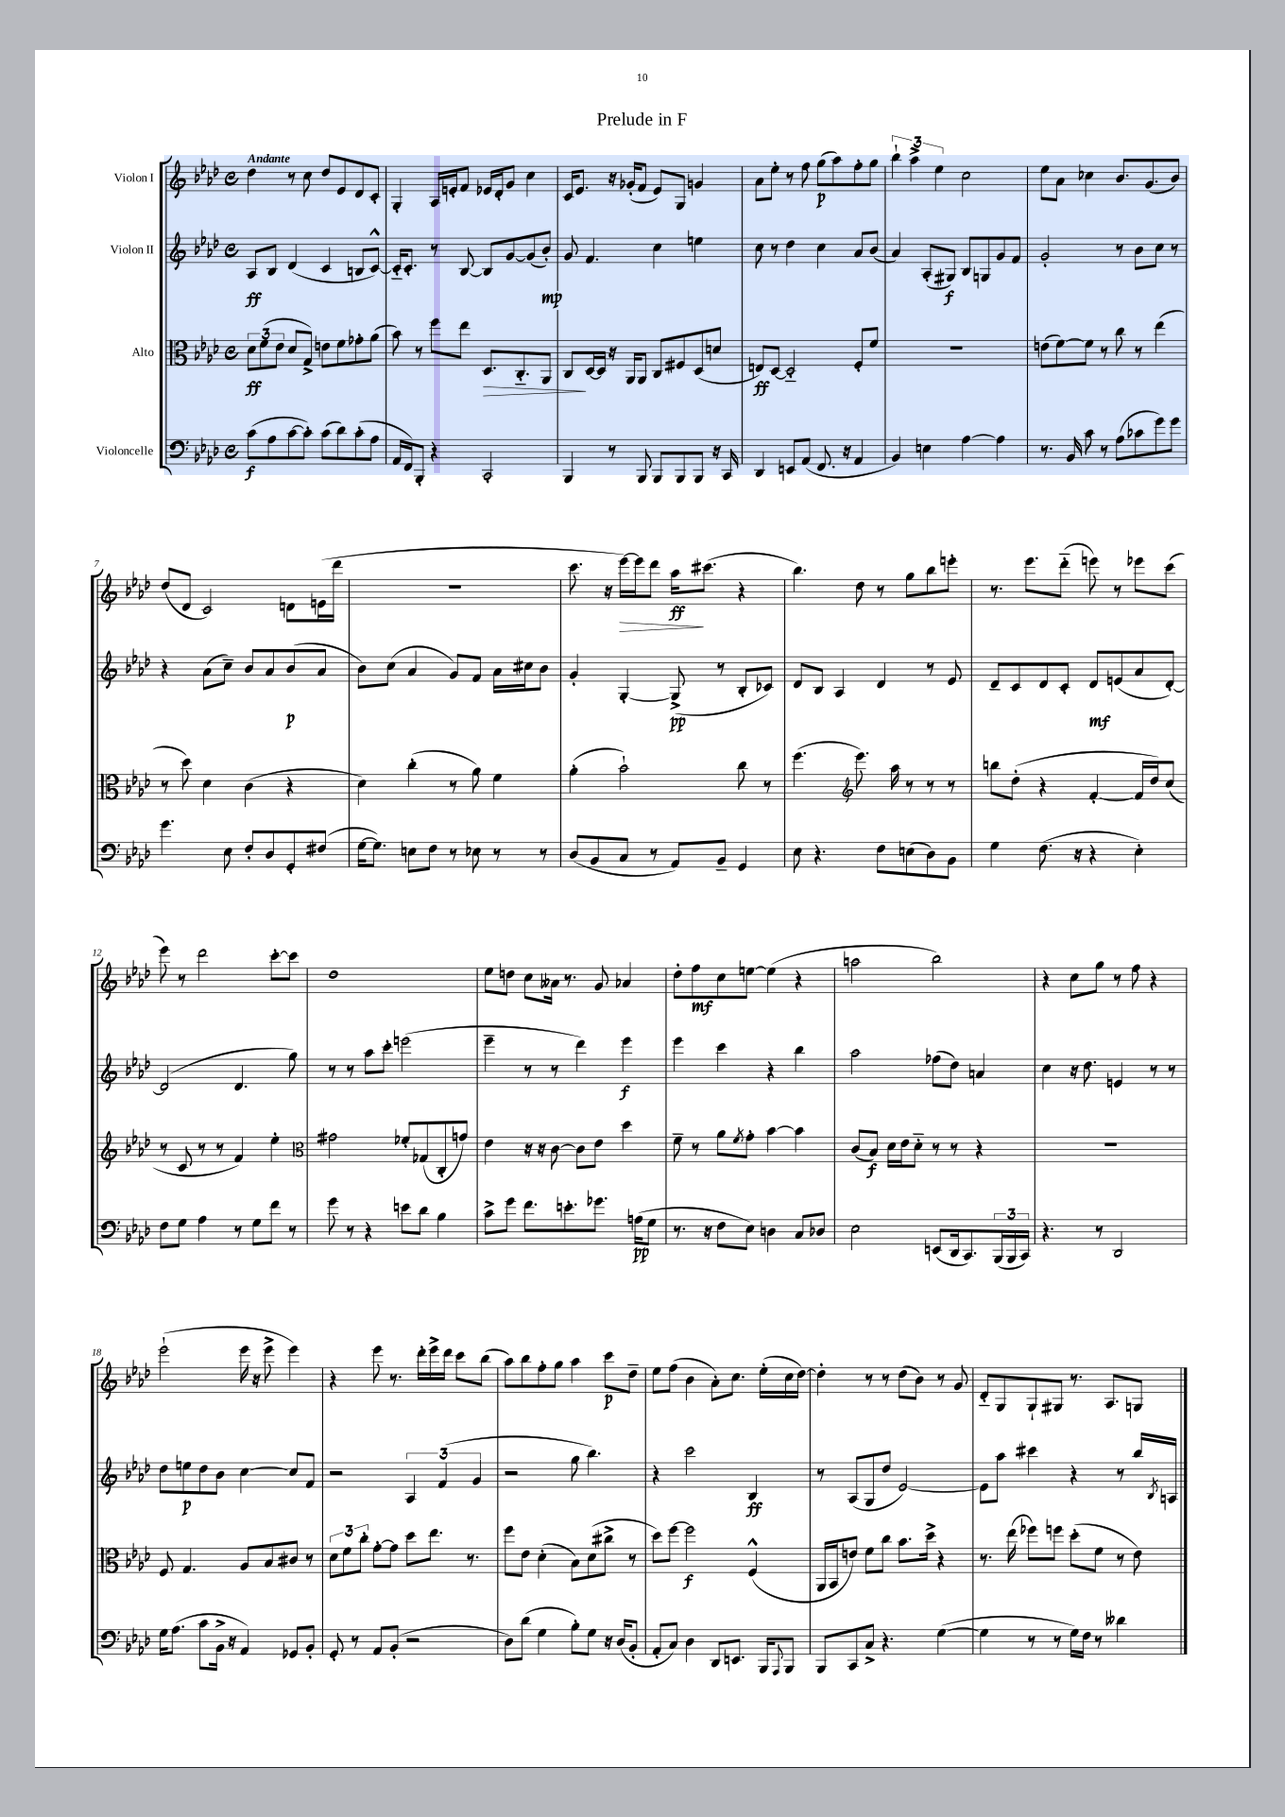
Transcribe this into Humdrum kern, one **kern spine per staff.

**kern	**kern	**kern	**kern
*staff4	*staff3	*staff2	*staff1
*clefF4	*clefC3	*clefG2	*clefG2
*k[b-e-a-d-]	*k[b-e-a-d-]	*k[b-e-a-d-]	*k[b-e-a-d-]
*M4/4	*M4/4	*M4/4	*M4/4
*met(c)	*met(c)	*met(c)	*met(c)
(8c	12d-	8A-	4dd-
.	(12f	.	.
8A-	.	8B-	.
.	12e-	.	.
[8c	8d-	(4d-	8r
8c'])	8G^)	.	8cc
(8c	8e	4c	8dd-
8d-)	8f	.	8e-
(8c'	8g-'	8B	8d-
8A-	(8a-	[8c^^)	8c'
=	=	=	=
16AA-	8b-)	16c'~]	4G'
16FF)	.	8.c'	.
8BBB-'	8r	.	.
4r	8ff	8r	16A-
.	.	.	16e'
.	8ee-	[8B-	8f
2CC'	8.D-	8B-]	16e-
.	.	.	16d-'
.	.	[8g	8g
.	8.C'~	.	.
.	.	(8g]	4cc
.	8AA-	8b-')	.
=	=	=	=
4BBB-	8C	8g	16c
.	.	.	8.e-
.	[16D-	4.f	.
.	16D-]	.	.
8r	16r	.	16r
.	16AA-	.	(16g-'
8BBB-	8AA-	.	8f
8BBB-	8C	4cc	8e-)
8BBB-	8F#	.	8G
8BBB-	(8D-	4ee	4g
16r	8d	.	.
16CC	.	.	.
=	=	=	=
4DD-	8E)	8cc	8a-
.	[8D-	8r	8ee-'
8EE	2D-'~]	4dd-	8r
(8AA-	.	.	8ff
8.FF	.	4cc	(8gg
.	.	.	8aa-)
16r	.	.	.
4AA-	8F'	8a-	8ff'
.	8f	(8b-	8gg
=	=	=	=
4BB-)	1r	4a-)	6bb-`
.	.	.	6aa-^
4E	.	(8A-'	.
.	.	.	6ee-
.	.	8G#)	.
[4A-	.	8B-	2cc
.	.	8G	.
4A-]	.	8g	.
.	.	8f	.
=	=	=	=
8.r	(8e	2g'	8ee-
.	[8f)	.	8a-
16BB-	.	.	.
8c	8f]	.	4cc-
8r	8r	.	.
(8A-	8cc	8r	8.b-
8c-	8r	8b-	.
.	.	.	(8.g
8g)	(4ee-	8cc	.
8g	.	8r	8b-)
=	=	=	=
4.g	8r	4r	(8dd-
.	8dd-)	.	8d-
.	4d-	(8a-	2c)
8E-	.	8cc~)	.
8F'	(4c	8b-	.
8D-	.	8a-	.
8GG'	4r	(8b-	8d
(8F#	.	8a-	(16e
.	.	.	16ddd-
=	=	=	=
[16G	4d-)	8b-)	1r
8.G])	.	.	.
.	.	(8cc	.
8E	(4cc'	4a-	.
8F	.	.	.
8r	8r	8g)	.
8E-	8a-)	8f	.
8r	4f	16a-	.
.	.	16cc#	.
8r	.	8b-	.
=	=	=	=
(8D-	(4a-'	4g'	8.ccc
8BB-	.	.	.
.	.	.	16r
8C	2b-`)	[4G'	[16eee-)
.	.	.	16eee-]
8r	.	.	8ddd-
8AA-)	.	(8G^]	16aa-
.	.	.	(8.ccc#
8BB-~	.	8r	.
4GG	8cc	8B-'	4r
.	8r	8c-)	.
=	=	=	=
8E-	(4.ff	8d-	4.bb-)
4.r	.	8B-	.
.	.	4A-	.
*	*clefG2	*	*
.	8.eee-)	.	8dd-
8F	.	4d-	8r
.	16aa-	.	.
(8E	8r	.	8gg
8D-)	8r	8r	8bb-
8BB-	8r	8e-	8eee'
=	=	=	=
4G	8bb	8d-~	8.r
.	(8dd-'	8c	.
.	.	.	8.eee-
(8.F	4r	8d-	.
.	.	8c'	(8ddd-'~
16r	.	.	.
4r	[4f'	8d-	8eee)
.	.	(8e	8r
4E-')	16f]	8a-	8eee-
.	16dd-)	.	.
.	(8cc	[8d-')	(8ccc
=	=	=	=
8F	8r	(2d-]	8eee-)
8G	8c	.	8r
4A-	8r	.	2ddd-
.	8r	.	.
8r	4f)	4.d-	.
8G	.	.	.
8f	4ee-'	.	[8ccc'
8r	.	8gg)	8ccc]
=	=	=	=
*	*clefC3	*	*
8g	2g#	8r	1dd-
8r	.	8r	.
4r	.	8aa-	.
.	.	8ccc'	.
8e	8f-'	(2eee	.
8d-	(8G-	.	.
4B-	8C'	.	.
.	8g)	.	.
=	=	=	=
8c^	4e-	4eee-~	8ee-
8g	.	.	8dd
8.f	16r	8r	8cc
.	16r	.	.
.	[8c	8r	16a--
8.e'	.	.	8.r
.	8c]	4ddd-)	.
8.g-	8e-	.	8g
.	4dd-	4eee-	4a-
(16A	.	.	.
8G	.	.	.
=	=	=	=
8.r	8f~	4eee-	8dd-'
.	8r	.	8ff
16r	.	.	.
8F	8a-	4ccc	8cc
.	8qf	.	.
8E-)	8g'	.	[8ee
4D	[4b-	4r	(4ee]
8C	4b-]	4bb-	4r
8D-	.	.	.
=	=	=	=
2E-	(8c	2aa-	2aa
.	8B-)	.	.
.	16d-	.	.
.	16e-	.	.
.	8d-'~	.	.
(8EE	8r	(8ff-	2bb-)
16DD-	8r	8dd-)	.
8.CC)	.	.	.
.	4r	4a	.
(24BBB-	.	.	.
24BBB-	.	.	.
24CC)	.	.	.
=	=	=	=
4.r	1r	4cc	4r
.	.	16r	8cc
.	.	8.dd-	.
8r	.	.	8gg
2DD-	.	4e	8r
.	.	.	8ff
.	.	8r	4r
.	.	8r	.
=	=	=	=
16G	8F	8dd-	(2eee-`
(8.A-	.	.	.
.	4.G	8ee	.
8c	.	8dd-	.
16BB-^	.	8b-	.
16r	.	.	.
4AA-)	8A-	[4cc	16eee-
.	.	.	16r
.	8B-	.	8eee-^
8GG-	8c#	8cc]	4eee-)
8BB-'	8r	8f	.
=	=	=	=
8GG'	12d-	2r	4r
.	12f	.	.
8r	.	.	.
.	12cc'	.	.
8AA-	[8g'	.	8eee-
(8BB-'	8g]	.	8.r
2r	8dd-	6A-	.
.	.	.	16ddd-'
.	8.ee-	.	16eee-^
.	.	(6f	.
.	.	.	16ddd-
.	.	.	8ccc
.	8.r	.	.
.	.	6g	.
.	.	.	(8bb-
=	=	=	=
8D-)	8ff	2r	8aa-)
(8d-	8e-	.	8bb-
4G	(4d-'	.	8ff'
.	.	.	8gg
8B-')	8B-)	8gg	4aa-
8G	(8d-	4.bb-)	.
16r	8cc#^	.	8ccc
(16D-	.	.	.
8BB-'	8r	.	8dd-~
=	=	=	=
8AA-'	8dd-)	4r	8ee-
8C)	[8ff	.	(8ff
4D-	2ff]	2ccc	4b-
8DD-	.	.	8a-')
8.EE	.	.	8.cc
.	(4F^^	4B-	.
16BBB-	.	.	(16ee-'
8qqAAA-	.	.	.
8BBB-	.	.	16cc
.	.	.	[16dd-)
=	=	=	=
8BBB-	16AA-	8r	4dd-']
.	16BB-	.	.
8CC	8e)	(8A-	.
8C^	8f	8G	8r
4.r	8cc	8dd-	8r
.	8.b-	[2e-)	(8dd-
.	.	.	8b-)
.	16dd-^	.	.
([4G	4r	.	8r
.	.	.	8g
=	=	=	=
4G]	8.r	8e-]	8d-'~
.	.	8aa-	8G
.	(16ee-	.	.
8r	8ff-)	4ccc#	8G`
8r	8ff	.	8G#
16G)	(8dd-'	4r	8.r
16F	.	.	.
8r	8f	.	.
.	.	.	8.A-
4d--	8r	8r	.
.	8e-)	16bb-	8G
.	.	8qB-	.
.	.	16A	.
==	==	==	==
*-	*-	*-	*-
